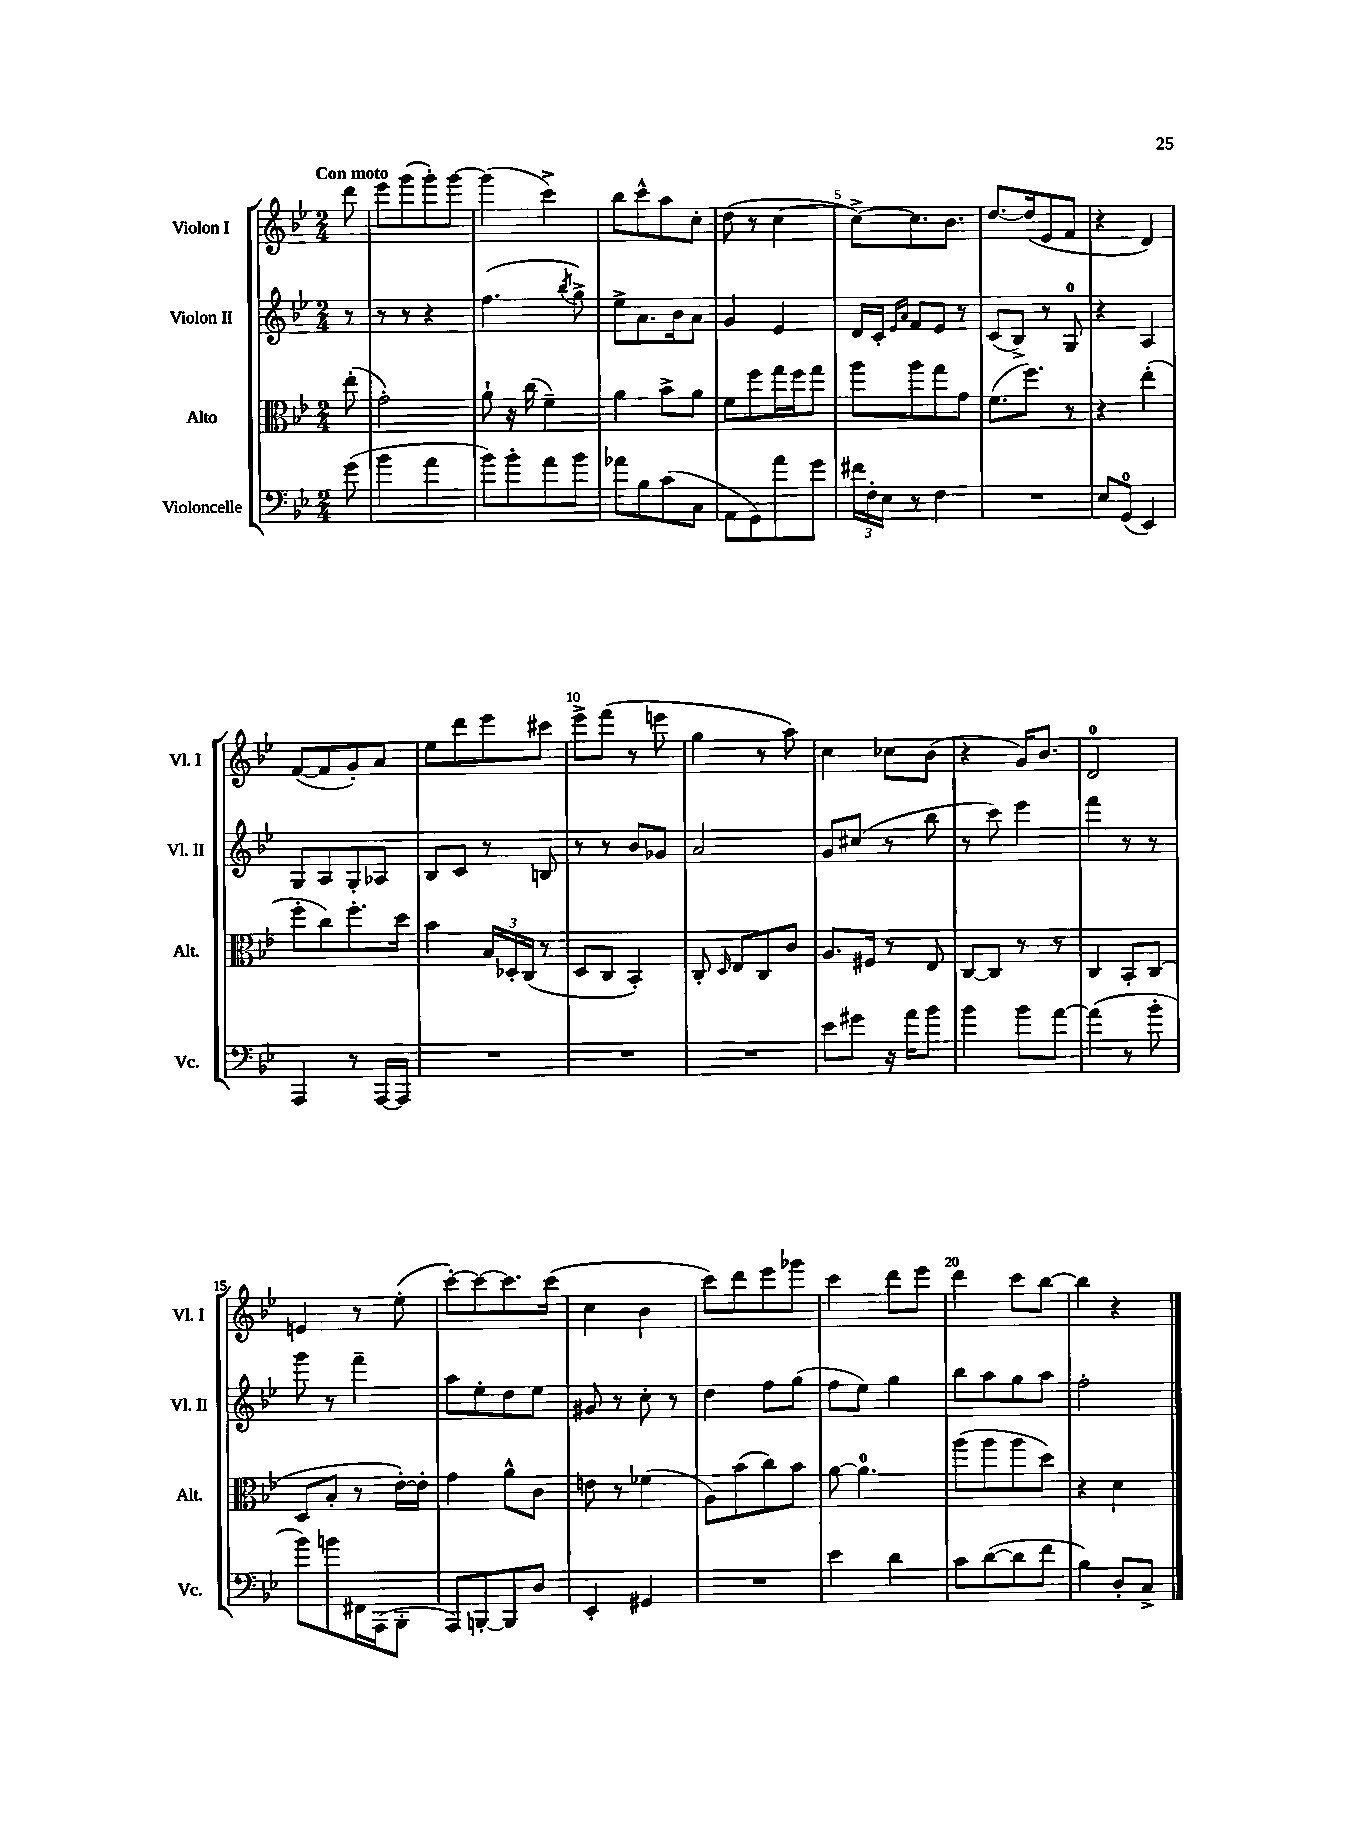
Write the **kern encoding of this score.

**kern	**kern	**kern	**kern
*staff4	*staff3	*staff2	*staff1
*clefF4	*clefC3	*clefG2	*clefG2
*k[b-e-]	*k[b-e-]	*k[b-e-]	*k[b-e-]
*M2/4	*M2/4	*M2/4	*M2/4
(8g	(8ee-'	8r	8ddd
=	=	=	=
4b-	2g')	8r	8eee-
.	.	8r	(8ggg
4a	.	4r	8ggg')
.	.	.	[8ggg
=	=	=	=
8b-)	8a`	(4.ff	(4ggg]
8b-'	16r	.	.
.	(16cc	.	.
8a	4f~)	.	4ccc^)
.	.	8qbb-	.
8b-	.	8gg^)	.
=	=	=	=
8a-	4a	8ee-^	8bb-
8B-	.	8.a	8ccc^^
(8c	8b-^	.	8aa
.	.	16b-	.
8C	8a	8a	8cc'
=	=	=	=
8AA	8f	4g	(8dd
8GG)	8ff	.	8r
8a	16gg	4e-	[4cc
.	16ff	.	.
8g	8gg	.	.
=	=	=	=
24f#	8aa	16d	8cc^_)
24F'	.	.	.
.	.	16c'	.
24E-	.	.	.
.	.	16qqe-	.
.	.	16qqa	.
8r	8aa	8f	8.cc]
4F	8gg	8e-	.
.	.	.	8.b-
.	8g	8r	.
=	=	=	=
2r	(8.f	(8c	[8.dd
.	.	8B-^)	.
.	8.ff)	.	(16dd]
.	.	8r	8e-
.	8r	8G	8f
=	=	=	=
8E-	4r	4r	4r
(8GG	.	.	.
4EE-)	(4ee-'	4A	4d)
=	=	=	=
4AAA	8ff'	8G	([8f
.	8cc)	8A	8f]
8r	8.ff'	8G'	8g')
[16AAA	.	8A-	8a
16AAA]	16dd	.	.
=	=	=	=
2r	4b-	8B-	8ee-
.	.	8c	8ddd
.	24B-	8r	8eee-
.	24D-'	.	.
.	(24C	.	.
.	8r	8B	8ccc#
=	=	=	=
2r	8D	8r	8eee-^
.	8C	8r	(8fff
.	4BB-')	8b-	8r
.	.	8g-	8eee
=	=	=	=
2r	8C'	2a	4gg
.	16qqD	.	.
.	8E-	.	.
.	8C	.	8r
.	8c	.	8aa)
=	=	=	=
8e-	8.A	8g	4cc
8g#	.	(8cc#	.
.	16F#	.	.
16r	8r	8r	8cc-
16a	.	.	.
8b-	8E-	8bb-	(8b-
=	=	=	=
4b-	[8C	8r	4r
.	8C]	8ccc)	.
8b-	8r	4eee-	16g)
.	.	.	8.b-
[8a	8r	.	.
=	=	=	=
(4a]	4C	4fff	2d
8r	8BB-'	8r	.
8b-'	(8C	8r	.
=	=	=	=
8b-)	8D	8ggg	4e
8b	8B-'	8r	.
16FF#	8r	4fff~	8r
(16AAA	.	.	.
8BBB-'	[16e-')	.	(8ee-'
.	16e-']	.	.
=	=	=	=
8AAA)	4g	8aa	[8ccc')
[8BBB'	.	8ee-'	8ccc_
8BBB]	8a^^	8dd	8.ccc]
8D	8c	8ee-	.
.	.	.	(16ccc
=	=	=	=
4EE-'	8e	8g#	4cc
.	8r	8r	.
4GG#	(4f-	8cc'	4b-
.	.	8r	.
=	=	=	=
2r	8A)	4dd	8ccc)
.	(8b-	.	8ddd
.	8cc)	8ff	8eee-
.	8b-	(8gg	8ggg-
=	=	=	=
4e-	[8a	8ff	4ccc
.	4.a]	8ee-)	.
4d	.	4gg	8ddd
.	.	.	8eee-
=	=	=	=
8c	(8aa	8bb-	4ddd
([8d	8aa	8aa	.
8d]	8aa	8gg	8ccc
8f	8dd)	8aa	[8bb-
=	=	=	=
4B-)	4r	2ff'	4bb-]
8D'	4d	.	4r
8C^	.	.	.
==	==	==	==
*-	*-	*-	*-
